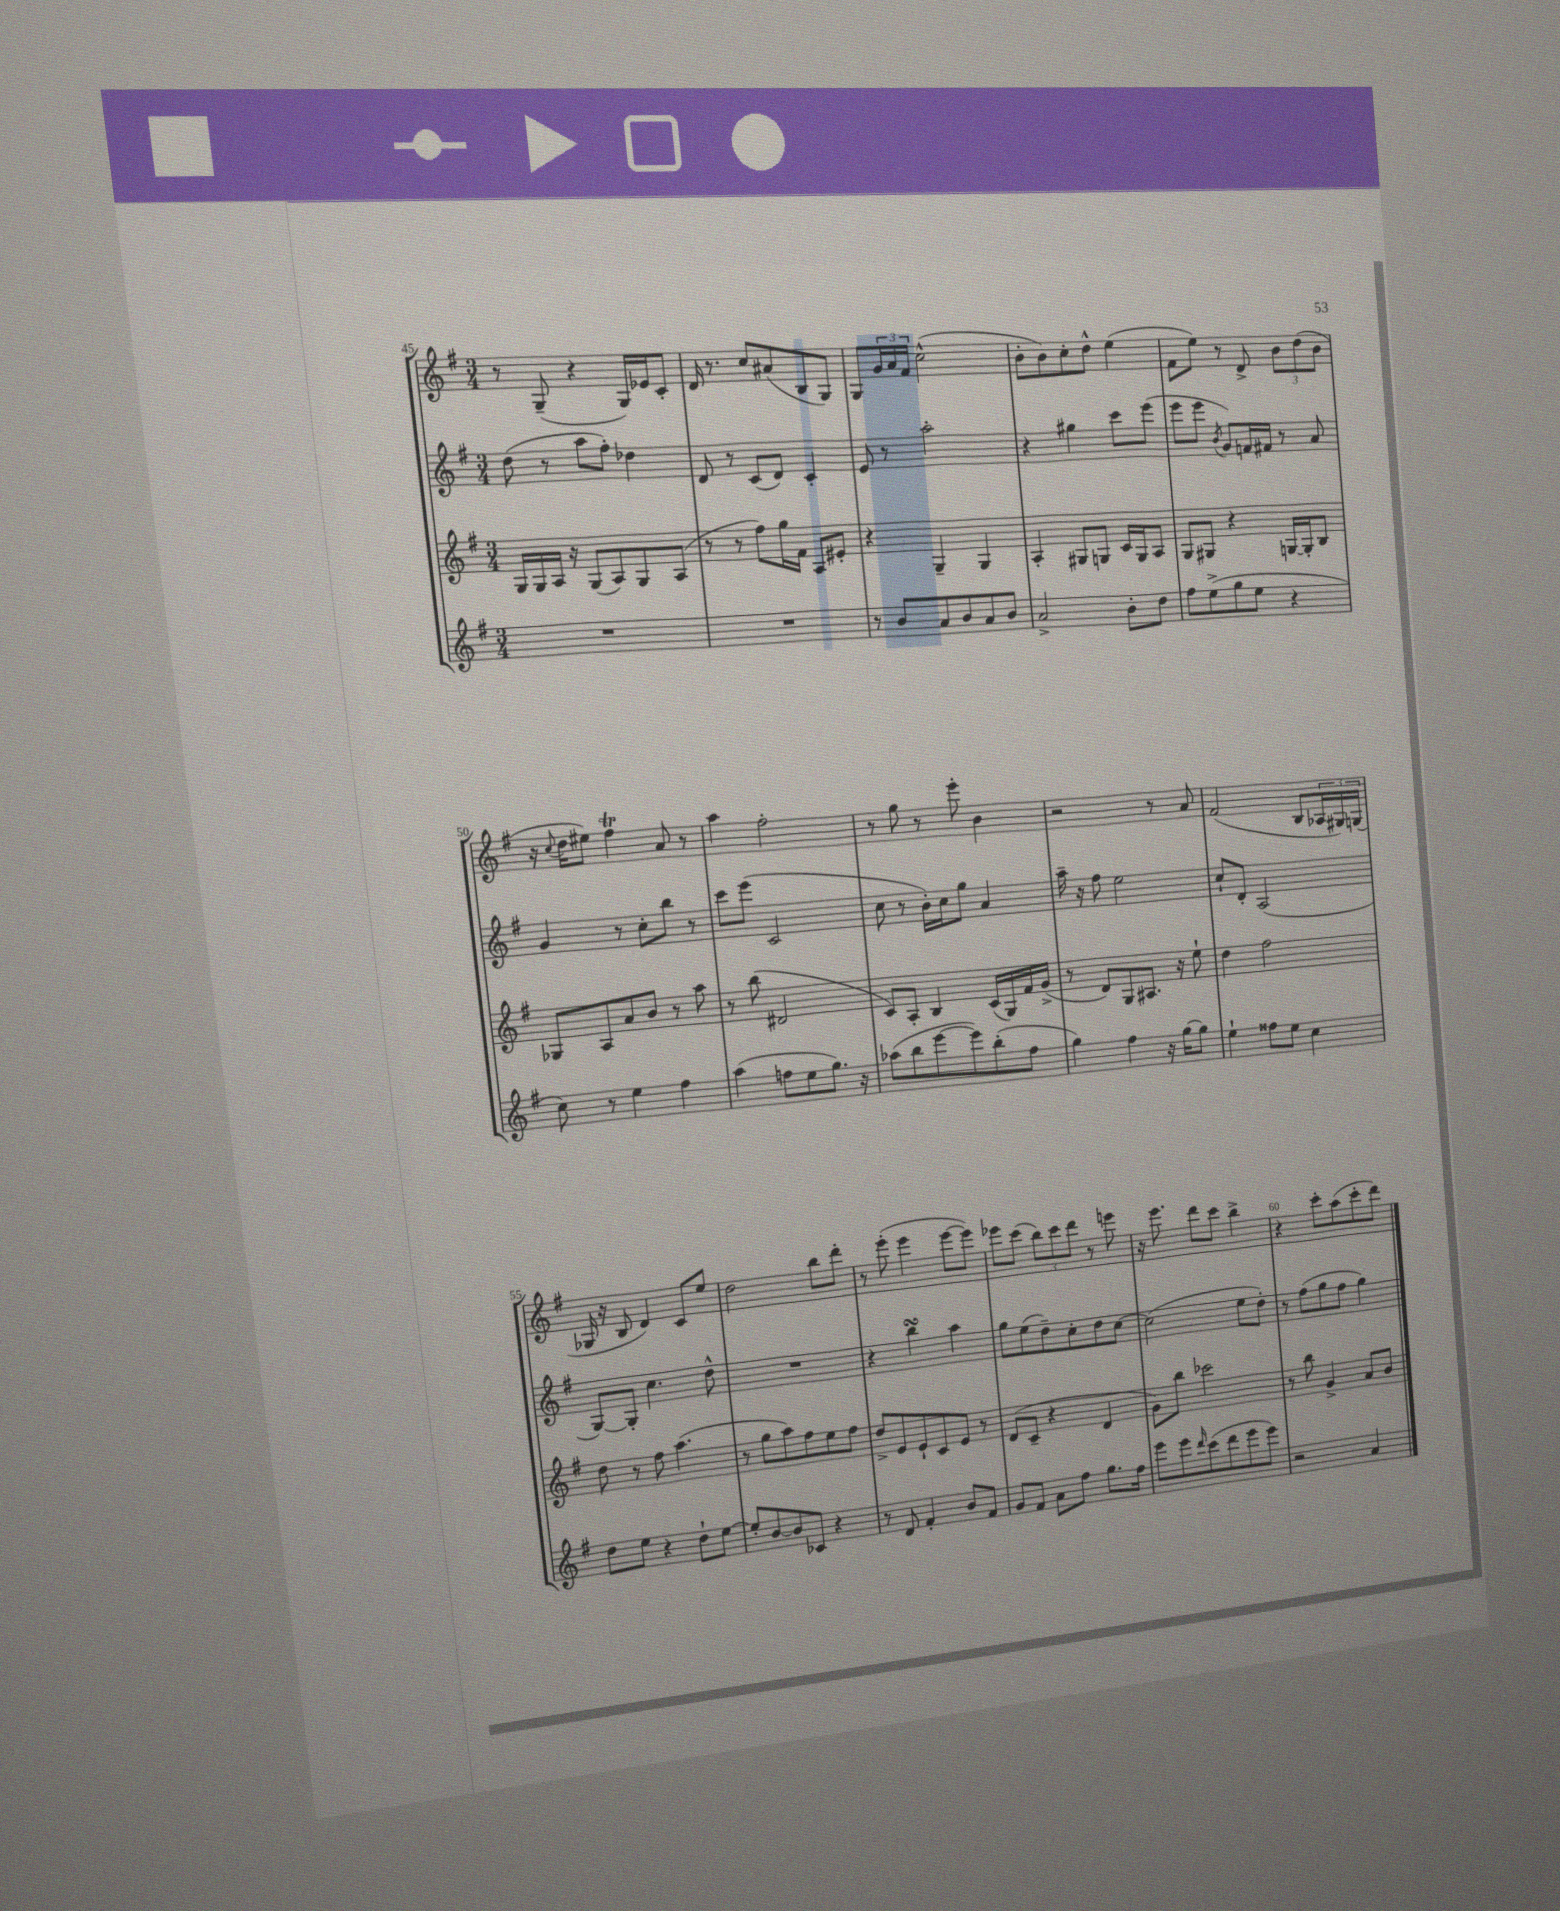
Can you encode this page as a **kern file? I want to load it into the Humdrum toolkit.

**kern	**kern	**kern	**kern
*part4	*part3	*part2	*part1
*staff4	*staff3	*staff2	*staff1
*clefG2	*clefG2	*clefG2	*clefG2
*k[f#]	*k[f#]	*k[f#]	*k[f#]
*M3/4	*M3/4	*M3/4	*M3/4
=45	=45	=45	=45
2.r	16G/LL	(8dd\	8r
.	16G/	.	.
.	16A/JJ	8r	(8G~/
.	16r	.	.
.	(8G/L	8aa\L	4r
.	8A/)	8ff#'\J)	.
.	8G/	4dd-X\	16G/LL)
.	.	.	16e-X/J
.	(8A/J	.	8c'/J
=46	=46	=46	=46
2.r	8r	8d/	16d/
.	.	.	8.r
.	8r	8r	.
.	8ff#\L)	(8c/L	8cc/L
.	16gg\L	8d/J)	(8a#X/
.	16f#\JJ	.	.
.	8A/L	4c'/	8B/
.	8e#X'/J	.	8G/J)
=47	=47	=47	=47
8r	4r	8e/	8G/L
8b/L	.	8r	24g/L
.	.	.	24a/
.	.	.	24f#/JJ
8a/	4G~/	2aa'\	(2cc^^\
8b/	.	.	.
8a/	4G/	.	.
8b/J	.	.	.
=48	=48	=48	=48
2a^/	4A'/	4r	8b'\L
.	.	.	8b\)
.	8G#X/L	4gg#X\	8cc'\
.	8Gn/J	.	8dd^^\J
8b'\L	16c/LL	8ccc\L	(4ee\
.	16G/J	.	.
8dd\J	8A/J	(8eee\J	.
=49	=49	=49	=49
8ff#\L	8G/L	8eee\L	8f#\L
(8ee^\	8G#X/J	8eee\J	8ee\J)
.	.	8qb/	.
8gg\	4r	8g/L)	8r
8ee\J	.	16fn/L	8d^/
.	.	16f#X/JJ	.
4r	[16Gn/LL	8r	12b\L
.	16G'/J]	.	.
.	.	.	(12dd\
.	8B/J	8a/	.
.	.	.	12b\J
!!LO:LB:g=z
=50	=50	=50	=50
8cc\)	8G-X/L	4g/	16r
.	.	.	8qqcc/
.	.	.	16dd\KL
8r	8A/	.	8ee#X\J)
4ee\	8a/	8r	4ff#t\
.	8b/J	8cc'\L	.
4ff#\	8r	8bb\J	8a/
.	8aa\	8r	8r
=51	=51	=51	=51
(4aa\	8r	8ccc\L	4aa\
.	(8bb\	(8eee\J	.
8ffn\L	2d#X/	2c/	2ff#'\
8ee\	.	.	.
8.gg\J)	.	.	.
16r	.	.	.
=52	=52	=52	=52
(8aa-X\L	8c/L)	8cc\	8r
8bb\	8A'/J	8r	8gg\
[8eee\	4B/	16b'\LL)	8r
.	.	16cc\J	.
8eee\])	.	8gg\J	8eee'\
(8bb'\	(16c/LL	4a/	4b\
.	16G/)	.	.
8ff#\J	16f#/	.	.
.	(16g^/JJ	.	.
=53	=53	=53	=53
4gg\)	8r	16aa~\	2r
.	.	16r	.
.	8d/L)	8ff#\	.
4ff#\	8G/	2ee\	.
.	8.A#X/J	.	.
16r	.	.	8r
[16gg\KL	16r	.	.
8gg\J]	8ee`\	.	8a/
=54	=54	=54	=54
4ee`\	4dd\	8cc`/L	(2f#/
.	.	8d'/J	.
8ff##X\L	2ff#\	(2A/	.
8ee\J	.	.	.
4cc\	.	.	8B/L
.	.	.	24A-X/L
.	.	.	24G#X/)
.	.	.	(24Gn/JJ
!!LO:LB:g=z
=55	=55	=55	=55
8dd\L	8dd\	[8G/L)	16G-X/
.	.	.	16r
8ee\J	8r	8G'/J]	8B/
4r	8ff#\	4.cc\	4d/)
.	(4.aa\	.	.
8dd`\L	.	.	8c/L
[8ee\J	.	8dd^^\	8ee/J
=56	=56	=56	=56
8ee'/L]	8r	2.r	2dd\
[8b/	8gg\L	.	.
8b/]	8aa\)	.	.
8c-X/J	8ff#\	.	.
4r	8ee\	.	8bb\L
.	8ff#\J	.	8ddd'\J
=57	=57	=57	=57
8r	8dd^/L	4r	8r
8d/	8e/	.	(8eee'\
4f#'/	8e`/	4bbsSsS\	4eee\
.	8c/	.	.
8b/L	8e/J	4aa\	[8eee\L
8f#/J	8r	.	8eee\J])
=58	=58	=58	=58
8g/L	(8d/L	8gg\L	8eee-X\L
8f#/J	8c~/J	(8ee\	(8ccc\J
8a\L	4r	8dd~\)	12bb\L)
.	.	.	12ccc\
8ff#\J	.	8cc'\	.
.	.	.	12ddd\J
8.gg\L	4d/	8dd\	8r
.	.	[8cc\J	8eeen\
16ff#\Jk	.	.	.
=59	=59	=59	=59
8eee\L	8g\L)	(2cc\]	16r
.	.	.	8.eee\
8eee\	8bb\J	.	.
16qqddd/	.	.	.
(8ccc\	2ccc-X\	.	8ddd\L
8ddd\	.	.	8ccc\J
8eee\	.	8ee\L	4bb^\
8eee\J)	.	8dd'\J)	.
=60	=60	=60	=60
2r	8r	8r	4r
.	8bb\	(8ff#\L	.
.	4g^/	8gg\	8ccc'\L
.	.	8ff#\J	(8aa\
4a/	8a/L	4gg\)	8ccc'\
.	8b/J	.	8ddd\J)
==	==	==	==
*-	*-	*-	*-
